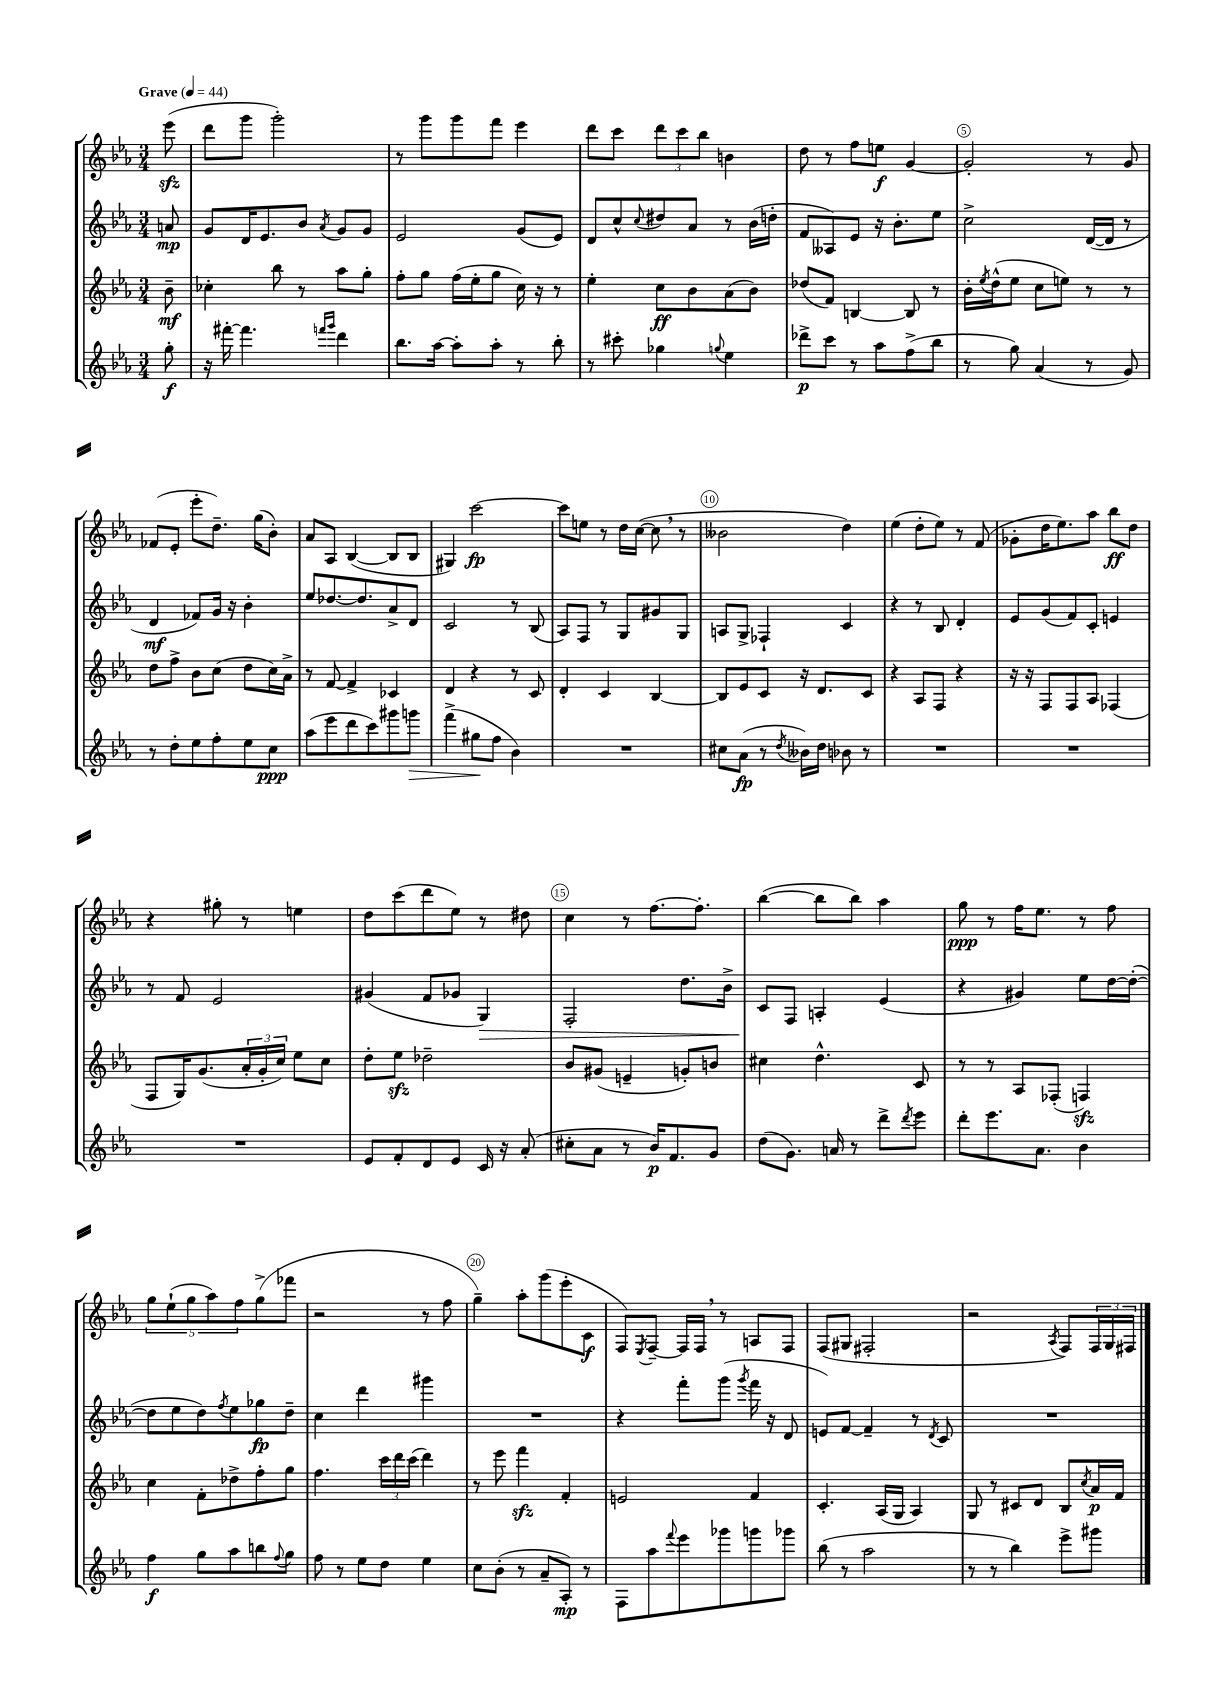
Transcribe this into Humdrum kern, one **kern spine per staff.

**kern	**kern	**kern	**kern
*staff4	*staff3	*staff2	*staff1
*clefG2	*clefG2	*clefG2	*clefG2
*k[b-e-a-]	*k[b-e-a-]	*k[b-e-a-]	*k[b-e-a-]
*M3/4	*M3/4	*M3/4	*M3/4
*MM44	*MM44	*MM44	*MM44
8gg'\	8b-~\	8a/	(8eee-\
=	=	=	=
16r	4cc-'\	8g/L	8ddd\L
[16fff#'\	.	.	.
4.fff#\]	.	16d/K	8ggg\J
.	.	8.e-/	.
.	8bb-\	.	2ggg'\)
.	8r	8b-/J	.
16qqfff/LL	.	.	.
16qqggg/JJ	.	8qa-/	.
4ddd\	8aa-\L	8g/L	.
.	8gg'\J	8g/J	.
=	=	=	=
8.bb-\L	8ff'\L	2e-/	8r
.	8gg\J	.	8ggg\L
[16aa-\Jk	.	.	.
8aa-'\]L	(16ff\LL	.	8ggg\
.	16ee-'\J	.	.
8aa-'\J	8gg\J	.	8fff\J
8r	16cc\)	(8g/L	4eee-\
.	16r	.	.
8bb-'\	8r	8e-/J)	.
=	=	=	=
8r	4ee-'\	8d/L	8ddd\L
8ccc#'\	.	8cc^^/	8ccc\J
.	.	8qqcc/	.
4gg-\	8cc\L	8dd#/	12ddd\L
.	.	.	12ccc\
.	8b-\	8a-/J	.
.	.	.	12bb-\J
8qqgg/	.	.	.
4ee-\	(8a-\	8r	4b\
.	8b-\J)	(16b-\LL	.
.	.	16dd'\JJ	.
=	=	=	=
8ddd-^\L	(8dd-/L	8f/L	8dd\
8ccc\J	8f/J)	8A--/)	8r
8r	[4B/	8e-/J	8ff\L
8aa-\L	.	16r	8ee\J
.	.	8.b-'\L	.
(8ff^\	8B/]	.	[4g/
8bb-\J	8r	8ee-\J	.
=	=	=	=
8r	16b-'\LL	2cc^\	2g'/]
.	8qee-/	.	.
.	(16dd^^\J	.	.
8gg\)	8ee-\J	.	.
(4a-/	8cc\L	.	.
.	8ee\J)	.	.
8r	8r	([16d/LL	8r
.	.	16d/]JJ	.
8g/)	8r	8r	8g/
=	=	=	=
8r	8dd\L	4d/	(8f-/L
8dd'\L	8ff^\J	.	8e-'/J
8ee-\	8b-\L	8f-/L)	8eee-'\L
8ff'\	(8cc\J	16g/Jk	8.dd~\J)
.	.	16r	.
8ee-\	8dd\L	4b-'\	.
.	.	.	(16gg\LK
8cc\J	16cc\L)	.	8b-'\J)
.	16a-^\JJ	.	.
=	=	=	=
(8aa-\L	8r	8ee-/L	8a-/L
8eee-\	[8f/	[8.dd-/	8A-/J
8ddd\	4f^/]	.	([4B-/
.	.	8.dd-/]	.
8ccc\)	.	.	.
8ggg#\	4c-/	8a-^/	8B-/]L
8ggg\J	.	8d/J	8B-/J
=	=	=	=
(4fff^\	4d/	2c/	4G#/)
8gg#\L	4r	.	[2ccc\
8ff\J	.	.	.
4b-\)	8r	8r	.
.	8c/	(8B-/	.
=	=	=	=
2.r	4d'/	8A-/L)	8ccc\]L
.	.	8F/J	8ee\J
.	4c/	8r	8r
.	.	8G/L	16dd\LL
.	.	.	([16cc\JJ
.	[4B-/	8g#/	8cc\]
.	.	8G/J	8r
=	=	=	=
8cc#\L	8B-/]L	8A/L	2b--\
(8a-\J	8e-/	8G^/J	.
8r	8c/J	4F-`/	.
8qdd/	.	.	.
16b--\LL)	16r	.	.
16dd\JJ	8.d/L	.	.
8b-\	.	4c/	4dd\)
8r	8c/J	.	.
=	=	=	=
2.r	4r	4r	(4ee-\
.	8A-/L	8r	8dd'\L
.	8F/J	8B-/	8ee-\J)
.	4r	4d'/	8r
.	.	.	(8f/
=	=	=	=
2.r	16r	8e-/L	8g-'\L
.	16r	.	.
.	8F/L	(8g/	16dd\K
.	.	.	8.ee-\)
.	8F/	8f/)	.
.	8A-/J	8c'/J	8aa-\J
.	(4F-/	4e/	8bb-\L
.	.	.	8dd\J
=	=	=	=
2.r	8F/L	8r	4r
.	16G/K)	8f/	.
.	(8.g/	.	.
.	.	2e-/	8gg#'\
.	24a-'/L	.	8r
.	24g'/	.	.
.	24cc/JJ)	.	.
.	8ee-\L	.	4ee\
.	8cc\J	.	.
=	=	=	=
8e-/L	8dd'\L	(4g#/	8dd\L
8f'/	8ee-\J	.	(8ccc\
8d/	2dd-~\	8f/L	8ddd\
8e-/J	.	8g-/J	8ee-\J)
16c/	.	4G/)	8r
16r	.	.	.
(8a-'/	.	.	8dd#\
=	=	=	=
8cc#'\L	8b-/L	2F'/	4cc\
8a-\J	(8g#/J	.	.
8r	4e~/	.	8r
16b-/LK)	.	.	[8.ff\L
8.f/	.	.	.
.	8g'/L)	8.dd\L	.
.	.	.	8.ff'\]J
8g/J	8b/J	.	.
.	.	16b-^\Jk	.
=	=	=	=
(8dd\L	4cc#\	8c/L	([4bb-\
8.g\J)	.	8F/J	.
.	4.dd^^\	4A'/	8bb-\]L
16a/	.	.	.
8r	.	.	8bb-\J)
8ddd^\L	.	(4e-/	4aa-\
8qddd/	.	.	.
8eee-\J	8c/	.	.
=	=	=	=
8ddd'\L	8r	4r	8gg\
8.eee-\	8r	.	8r
.	8A-/L	4g#/)	16ff\LK
8.a-\J	.	.	8.ee-\J
.	(8F-'/J	.	.
4b-\	4F/)	8ee-\L	8r
.	.	[16dd\L	8ff\
.	.	(16dd'\_JJ	.
=	=	=	=
4ff\	4cc\	8dd\]L	10gg\L
.	.	.	(10ee-`\
.	.	8ee-\	.
.	.	.	10gg\
8gg\L	8f'\L	8dd\)	.
.	.	.	10aa-\)
.	.	8qff/	.
8aa-\	8dd-^\	8ee-\	.
.	.	.	10ff\
8bb\	8ff'\	8gg-\	(8gg^\
8qqff/	.	.	.
8gg\J	8gg\J	8dd~\J	8fff-\J
=	=	=	=
8ff\	4.ff\	4cc\	2r
8r	.	.	.
8ee-\L	.	4ddd\	.
8dd\J	24ccc\LL	.	.
.	24ddd\	.	.
.	(24ccc\JJ	.	.
4ee-\	4ddd\)	4ggg#\	8r
.	.	.	8ff\
=	=	=	=
8cc\L	8r	2.r	4gg~\)
(8b-'\J	8eee-\	.	.
8r	4fff\	.	8aa-'\L
8a-~/L	.	.	(8ggg\
8A-'/J)	4f'/	.	8eee-'\
8r	.	.	8c\J
=	=	=	=
8F\L	2e/	4r	8F/L)
.	.	.	8qE-/
8aa-\	.	.	[8F~/J
8qqfff/	.	.	.
8eee-\	.	8fff'\L	16F/]LL
.	.	.	16F/JJ
8ggg-\	.	(8ggg\J	8r
.	.	8qggg/	.
8ggg\	4f/	16fff\	8A/L
.	.	16r	.
8ggg-\J	.	8d/	8F/J
=	=	=	=
(8bb-\	4.c'/	8e/L)	(8F/L
8r	.	[8f/J	8G#/J
2aa-\	.	4f~/]	2F#'/
.	(16A-/LL	.	.
.	16G/JJ	.	.
.	4A-/)	8r	.
.	.	8qd/	.
.	.	8c/	.
=	=	=	=
8r	8G/	2.r	2r
8r	8r	.	.
4bb-\)	8c#/L	.	.
.	8d/J	.	.
.	.	.	8qA-/
8eee-^\L	8B-/L	.	8F/L)
.	8qcc/	.	.
8ggg#\J	16a-/L	.	24F/L
.	.	.	24G/
.	16f/JJ	.	.
.	.	.	24F#/JJ
==	==	==	==
*-	*-	*-	*-
